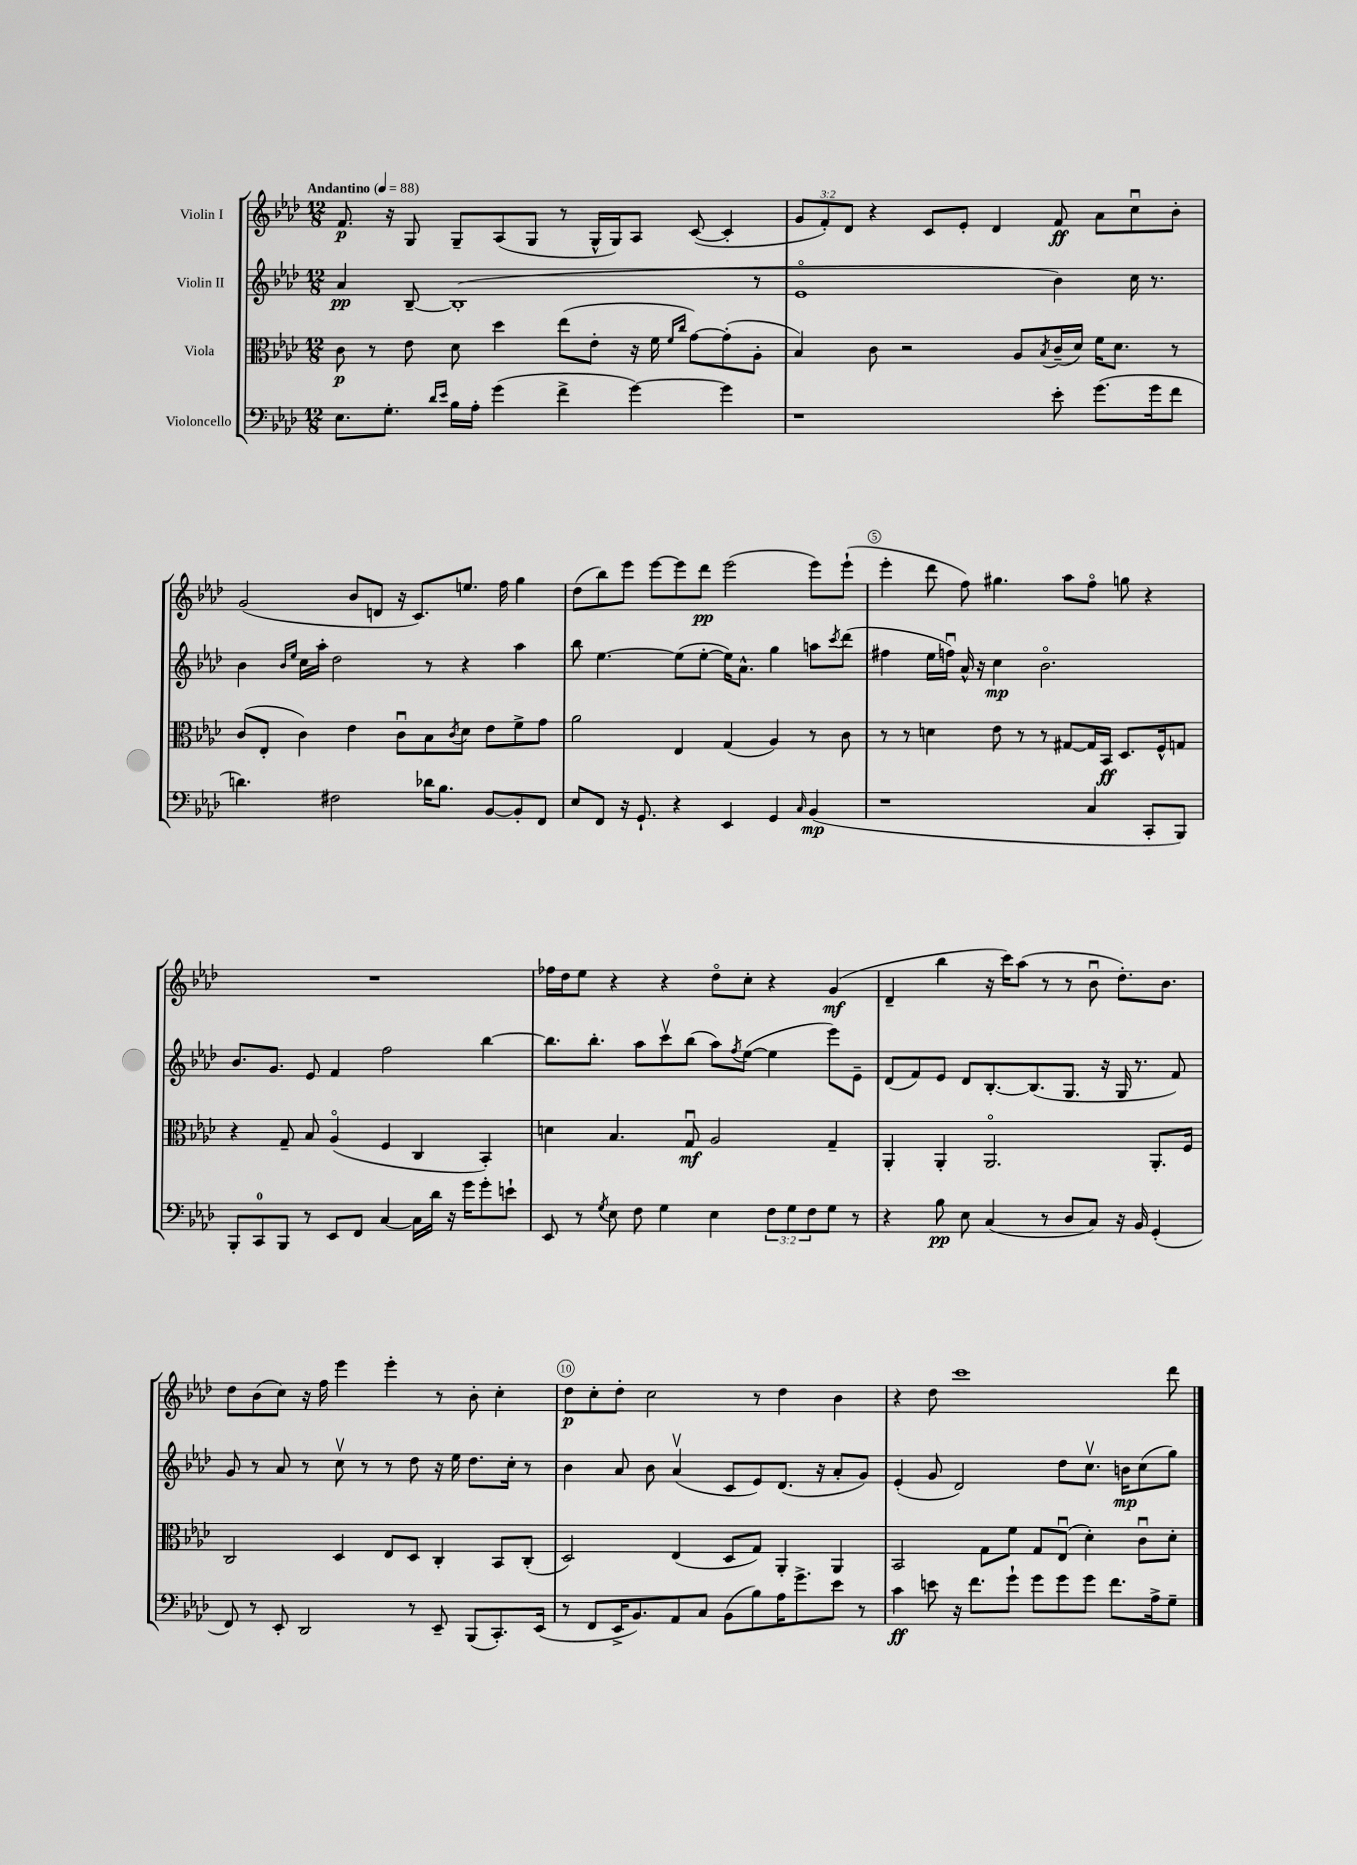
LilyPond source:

<<
\new StaffGroup <<
\new Staff = "s0" \with { instrumentName = "Violin I" } {
    \clef treble \key aes \major \numericTimeSignature \time 12/8 \override Staff.TupletNumber.text = #tuplet-number::calc-fraction-text \tempo "Andantino" 4 = 88
    f'8.\p r16 g8 g8-- aes8( g8 r8 g16-^ g16) aes8 c'8~( c'4-. |
    \tuplet 3/2 { g'8 f'8-.) des'8 } r4 c'8 ees'8-. des'4 f'8\ff aes'8 c''8\downbow bes'8-. |
    g'2( bes'8 d'8 r16 c'8.) e''8. f''16 g''4 |
    des''8( bes''8) ees'''8 ees'''8~ ees'''8 des'''8\pp ees'''2( ees'''8) ees'''8-!( |
    ees'''4-. des'''8 f''8) gis''4. aes''8 f''8\flageolet g''8 r4 |
    R1. |
    fes''16 des''16 ees''8 r4 r4 des''8\flageolet c''8-. r4 g'4\mf( |
    des'4-- bes''4 r16 c'''16) aes''8( r8 r8 bes'8\downbow des''8.-.) bes'8. |
    des''8 bes'8( c''8) r16 f''16 ees'''4 ees'''4-. r8 bes'8-. c''4-. |
    des''8\p c''8-. des''8-. c''2 r8 des''4 bes'4 |
    r4 des''8 c'''1 des'''8 \bar "|." |
}
\new Staff = "s1" \with { instrumentName = "Violin II" } {
    \clef treble \key aes \major \numericTimeSignature \time 12/8
    aes'4\pp bes8~-- bes1-.( r8 |
    ees'1\flageolet bes'4) c''16 r8. |
    bes'4 \grace { bes'16 ees''16 } c''16 aes''16-. des''2 r8 r4 aes''4 |
    bes''8 ees''4.~ ees''8( ees''8~-. ees''16) aes'8.-^ g''4 a''8 \acciaccatura { c'''8 } des'''8( |
    fis''4 ees''16 f''16\downbow) aes'16-^ r16 c''4\mp bes'2.\flageolet |
    bes'8. g'8. ees'8 f'4 f''2 bes''4~ |
    bes''8. bes''8.-. aes''8 c'''8\upbow bes''8( aes''8) \acciaccatura { f''8 } ees''8~( ees''4 ees'''8) ees'8-- |
    des'8( f'8) ees'8 des'8 bes8.~-. bes8.( g8. r16 g16 r8. f'8) |
    g'8 r8 aes'8 r8 c''8\upbow r8 r8 des''8 r16 ees''16 des''8. c''16-. r8 |
    bes'4 aes'8 bes'8 aes'4\upbow( c'8 ees'8) des'8.( r16 aes'8-. g'8) |
    ees'4-.( g'8 des'2) des''8 c''8.\upbow b'16\mp c''8( g''8) \bar "|." |
}
\new Staff = "s2" \with { instrumentName = "Viola" } {
    \clef alto \key aes \major \numericTimeSignature \time 12/8
    c'8\p r8 ees'8 des'8 des''4 ees''8( ees'8-. r16 f'16 \grace { f'16 c''16 } g'8~) g'8-.( aes8-. |
    bes4) c'8 r2 aes8 \acciaccatura { bes8 } c'16--( des'16) f'16 des'8. r8 |
    c'8( ees8-. c'4) ees'4 c'8\downbow bes8 \acciaccatura { c'8 } des'8 ees'8 f'8-> g'8 |
    aes'2 ees4 g4( aes4) r8 c'8 |
    r8 r8 d'4 ees'8 r8 r8 gis8~ gis16 bes,16\ff des8. f16-^ g8 |
    r4 g8-- bes8 aes4\flageolet( f4 c4 bes,4-.) |
    d'4 bes4. g8\downbow\mf aes2 g4-- |
    aes,4-. aes,4-. aes,2.\flageolet aes,8.-. f16 |
    c2 des4 ees8 des8 c4-. bes,8 c8-.( |
    des2) ees4( des8 g8) aes,4-. aes,4 |
    bes,2 g8 f'8 g8 ees8\downbow( des'4-.) c'8\downbow des'8-. \bar "|." |
}
\new Staff = "s3" \with { instrumentName = "Violoncello" } {
    \clef bass \key aes \major \numericTimeSignature \time 12/8 \override Staff.TupletNumber.text = #tuplet-number::calc-fraction-text
    ees8. g8.-. \grace { des'16 ees'16 } bes16 aes16-. g'4( f'4-> g'4~) g'4 |
    r1 ees'8-. g'8.( g'16 f'8 |
    d'4.) fis2 des'16 bes8. bes,8~ bes,8-. f,8 |
    ees8 f,8 r16 g,8.-! r4 ees,4 g,4 \grace { c16 } bes,4\mp( |
    r1 c4 c,8-. bes,,8) |
    bes,,8-. c,8-0 bes,,8 r8 ees,8 f,8 c4~ c16 des'16 r16 g'16 g'8-. e'8-! |
    ees,8 r8 \acciaccatura { g8 } ees8 f8 g4 ees4 \tuplet 3/2 { f8 g8 f8 } g8 r8 |
    r4 bes8\pp ees8 c4( r8 des8 c8) r16 bes,16 g,4-.( |
    f,8) r8 ees,8-. des,2 r8 ees,8-- bes,,8( c,8.-.) ees,16( |
    r8 f,8 ees,16-> bes,8.) aes,8 c8 bes,8( bes8) aes16 g'8.-> ees'8 r8 |
    c'4\ff e'8 r16 f'8. g'8-! g'8 g'8 g'8 f'8. aes16-> g8-- \bar "|." |
}
>>
>>
\layout { \context { \Score \override BarNumber.break-visibility = ##(#f #t #t) barNumberVisibility = #(every-nth-bar-number-visible 5) \override BarNumber.stencil = #(make-stencil-circler 0.1 0.3 ly:text-interface::print) } }
